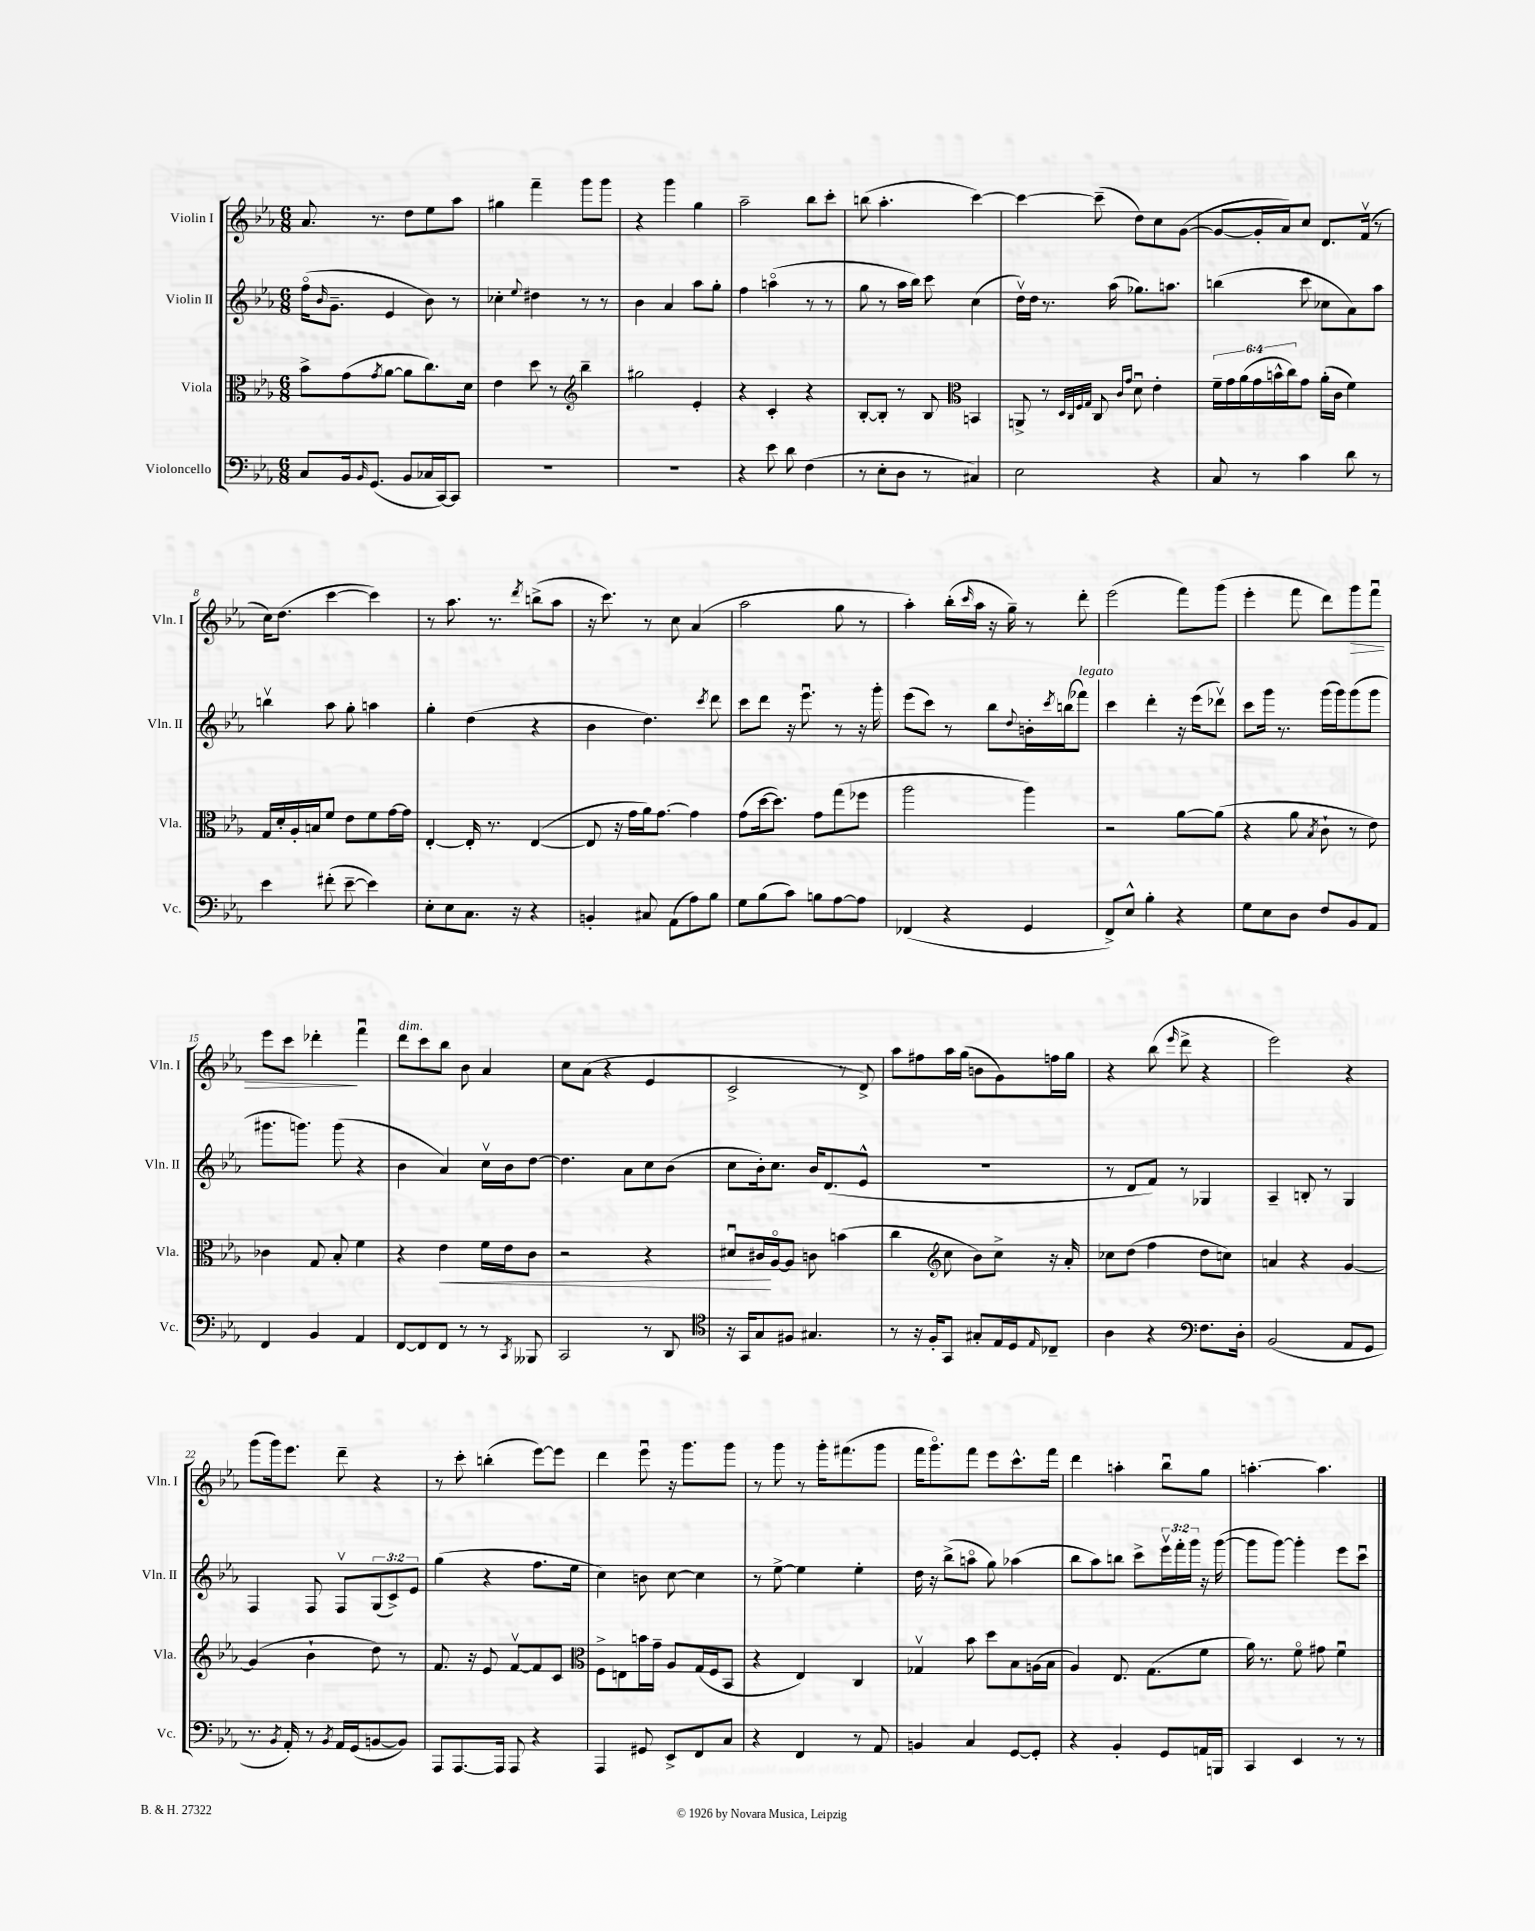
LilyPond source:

<<
\new StaffGroup <<
\new Staff = "s0" \with { instrumentName = "Violin I" shortInstrumentName = "Vln. I" } {
    \clef treble \key ees \major \numericTimeSignature \time 6/8
    aes'8. r8. d''8 ees''8 aes''8 |
    gis''4 f'''4-- g'''8 g'''8 |
    r4 g'''4 g''4 |
    aes''2-- bes''8 c'''8-. |
    b''8( aes''4.-. c'''4~) |
    c'''4~ c'''8--( d''8) c''8 g'8~( |
    g'8~ g'16-. aes'16) c''8 d'8. f'16\upbow( r8 |
    c''16) d''8.( c'''4~ c'''4) |
    r8 aes''8. r8. \acciaccatura { d'''8 } b''8->( aes''8 |
    r16 c'''8.) r8 c''8 aes'4( |
    aes''2 g''8 r8 |
    aes''4-.) bes''16-.( \grace { c'''16 } aes''16 r16 g''16--) r8 d'''8-. |
    ees'''2( f'''8) g'''8( |
    ees'''4-. f'''8 d'''8) g'''8\> f'''8\downbow |
    ees'''8 c'''8 des'''4-.\! f'''4\downbow |
    d'''8^\markup { \italic "dim." } c'''8 bes''8 bes'8 aes'4 |
    c''8 aes'8( r4 ees'4 |
    c'2-> r8 d'8->) |
    aes''8 fis''8 aes''16 g''16( b'8 g'8) f''16 g''16 |
    r4 bes''8( \grace { ees'''16 } d'''8-> r4 |
    ees'''2) r4 |
    g'''8( g'''16) ees'''8. d'''8-- r4 |
    r8 c'''8-. b''4-.( ees'''8~) ees'''8 |
    d'''4 ees'''8\downbow r16 g'''8. g'''8 |
    r8 g'''8 r8 g'''16-. fis'''8.( g'''8 |
    f'''16 g'''8.\flageolet) f'''8 ees'''8 c'''8.-^ f'''16 |
    d'''4 a''4-. bes''8\downbow g''8 |
    a''4.~-. a''4. \bar "|." |
}
\new Staff = "s1" \with { instrumentName = "Violin II" shortInstrumentName = "Vln. II" } {
    \clef treble \key ees \major \numericTimeSignature \time 6/8 \override Staff.TupletNumber.text = #tuplet-number::calc-fraction-text
    f''16\flageolet( \grace { bes'16 } g'8.-- ees'4 bes'8) r8 |
    ces''4-. \appoggiatura { ees''8 } dis''4 r8 r8 |
    bes'4 aes'4 aes''8 g''8-. |
    f''4 a''4\flageolet( r8 r8 |
    g''8 r8 aes''16 bes''16) c'''8 c''4( |
    d''16\upbow) d''16 r8. aes''16( ges''8.) a''8. |
    b''4( c'''8 ces''8 aes'8) aes''8 |
    b''4\upbow aes''8 g''8-. a''4 |
    g''4-. d''4( r4 |
    bes'4 d''4.) \acciaccatura { c'''8 } d'''8 |
    c'''8 d'''8 r16 ees'''8.\downbow r8 r16 g'''16-. |
    ees'''8( c'''8) r8 bes''8 \appoggiatura { d''8 } b'16-. \acciaccatura { c'''8 } b''16( fes'''8^\markup { \italic "legato" }) |
    c'''4 d'''4-. r16 ees'''16( des'''8\upbow) |
    c'''8 g'''16 r8. g'''16( g'''16) g'''8( g'''8 |
    gis'''8. g'''8.) g'''8( r4 |
    bes'4 aes'4) c''16\upbow bes'16 d''8~ |
    d''4. aes'8 c''8 bes'8( |
    c''8 bes'16-.) c''8. bes'16 d'8.( ees'8-^ |
    R2. |
    r8 d'8 f'8) r8 ges4 |
    aes4-- b8-. r8 g4 |
    f4 f8 f8\upbow \tuplet 3/2 { g8( c'8->) ees'8 } |
    g''4( r4 f''8. ees''16 |
    c''4) b'8 c''8~ c''4 |
    r8 ees''8~-> ees''4 ees''4-. |
    d''16 r16 bes''8->( a''8\flageolet g''8) aes''4( |
    bes''8 aes''8) b''8 c'''8-> \tuplet 3/2 { ees'''16\upbow f'''16-. g'''16 } r16 g'''16~( |
    g'''8 g'''8~) g'''4-. ees'''8 c'''8\downbow \bar "|." |
}
\new Staff = "s2" \with { instrumentName = "Viola" shortInstrumentName = "Vla." } {
    \clef alto \key ees \major \numericTimeSignature \time 6/8 \override Staff.TupletNumber.text = #tuplet-number::calc-fraction-text
    bes'8-> g'8( \acciaccatura { g'8 } aes'8~ aes'8 c''8.) d'16 |
    ees'4 d''8 r8 \clef treble bes''4-- |
    gis''2 ees'4-. |
    r4 c'4-. r4 |
    bes8~-. bes8-. r8 bes8 \clef alto b,4 |
    a,8-> r8 \grace { d32 c32 f32 g32 } c8 \grace { c'16 g'16 } d'8\downbow ees'4-. |
    \tuplet 6/4 { f'16-- g'16 aes'16( g'16 b'16-^ c''16) } g'8 aes'16-.( c'16 f'4) |
    g16 d'16-. aes16-. b16 f'8 ees'8 f'8 g'16~ g'16 |
    ees4~-. ees16-. r8. ees4~( |
    ees8 r16 g'16 aes'16) g'8.~ g'4 |
    g'8( d''16~ d''8.) g'8 g''8( fes''8 |
    aes''2 aes''4) |
    r2 aes'8~ aes'8( |
    r4 aes'8 \acciaccatura { bes8 } c'8-! r8 ees'8) |
    ces'4 g8 bes8-. f'4 |
    r4 ees'4\< f'16 ees'16 c'8 |
    r2 r4 |
    dis'8\downbow cis'16\! aes16~\flageolet aes8 c'8 b'4( |
    c''4 \clef treble c''8 bes'8) c''8-> r16 aes'16-. |
    ces''8 d''8( f''4 d''8 c''8) |
    a'4 r4 g'4~ |
    g'4( bes'4-! d''8) r8 |
    f'8. r16 ees'8 f'8~\upbow f'8 c'8 |
    \clef alto f8-> e8 b'16 g'16-- aes8 g16( f16 bes,8 |
    r4 ees4) c4 |
    ges4\upbow bes'8 d''8 bes8 a16( bes16 |
    aes4) ees8. g8.( f'8 |
    aes'16) r8. f'8\flageolet gis'8 f'4\downbow \bar "|." |
}
\new Staff = "s3" \with { instrumentName = "Violoncello" shortInstrumentName = "Vc." } {
    \clef bass \key ees \major \numericTimeSignature \time 6/8
    c8 bes,16 \grace { bes,16 } g,8.( bes,8 ces16 c,16~) c,8 |
    R2. |
    R2. |
    r4 ees'8 d'8 f4( |
    r8 ees8-. d8 r8 cis4) |
    ees2 r4 |
    c8 r8 c'4 d'8 r8 |
    ees'4 fis'8-.( ees'8~-- ees'4) |
    ees8-. ees8 c8. r16 r4 |
    b,4-. cis8 aes,8( aes8) bes8 |
    g8 bes8( c'8) b8 aes8~ aes8 |
    fes,4( r4 g,4 |
    f,8->) ees8-^ bes4-. r4 |
    g8 ees8 d8 f8 bes,8 aes,8 |
    f,4 bes,4 aes,4 |
    f,8~ f,8 f,8 r8 r8 \acciaccatura { c,8 } beses,,8 |
    c,2 r8 d,8 |
    \clef tenor r16 g,16 g8 fis8 gis4. |
    r8 r16 f16-. g,8 gis8-. ees16 d16 \grace { ees16 } ces8-- |
    aes4 r4 \clef bass f8. d16-. |
    bes,2( aes,8 g,8 |
    r8. \acciaccatura { bes,8 } aes,16-.) r8 \acciaccatura { bes,8 } aes,16 g,16( b,8~ b,8) |
    aes,,8 aes,,8.~ aes,,16 aes,,8 r4 |
    aes,,4 gis,8 ees,8-> f,8 c8 |
    r4 f,4 r8 aes,8 |
    b,4 c4 g,8~ g,8-. |
    r4 bes,4-. g,8 a,16 b,,16 |
    c,4 ees,4 r8 r8 \bar "|." |
}
>>
>>
